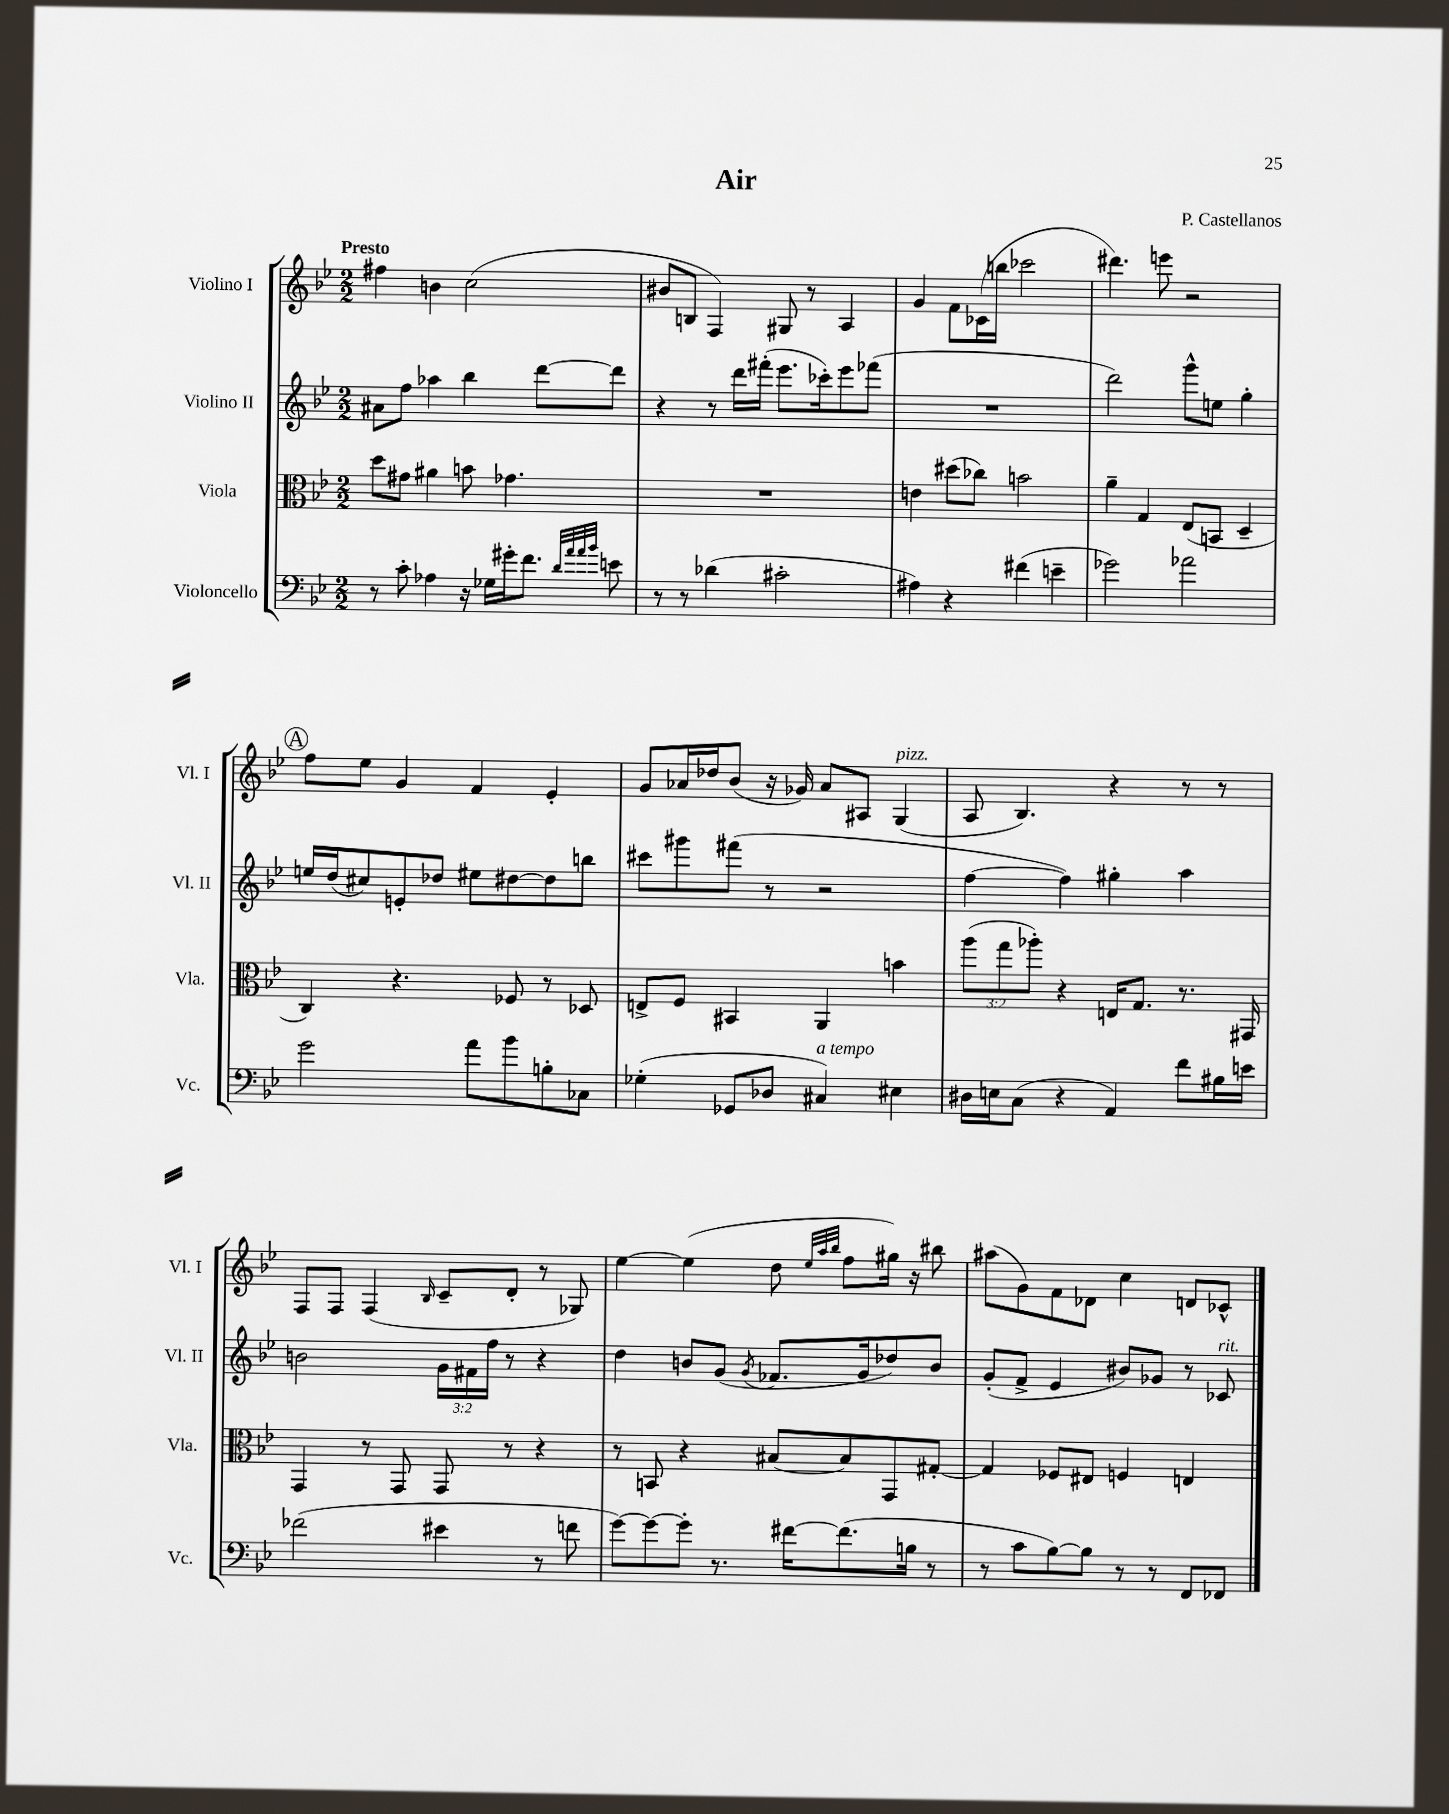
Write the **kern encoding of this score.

**kern	**kern	**kern	**kern
*staff4	*staff3	*staff2	*staff1
*clefF4	*clefC3	*clefG2	*clefG2
*k[b-e-]	*k[b-e-]	*k[b-e-]	*k[b-e-]
*M2/2	*M2/2	*M2/2	*M2/2
8r	8dd\L	8a#\L	4ff#\
8c'\	8g#\J	8ff\J	.
4A-\	4a#\	4aa-\	4b\
16r	8b\	4bb-\	(2cc\
16G-\LL	.	.	.
16g#'\J	4.g-\	.	.
8.f\J	.	.	.
.	.	[8ddd\L	.
32qqd/LLL	.	.	.
32qqa/	.	.	.
32qqa/	.	.	.
32qqb-/JJJ	.	.	.
8e\	.	8ddd\]J	.
=	=	=	=
8r	1r	4r	8b#/L
8r	.	.	8B/J
(4d-\	.	8r	4F/)
.	.	16ddd\LL	.
.	.	(16fff#'\JJ	.
2c#'\	.	8.eee-\L	8G#/
.	.	.	8r
.	.	16ccc-'\k)	.
.	.	8eee-\	4A/
.	.	(8fff-\J	.
=	=	=	=
4A#\)	4e\	1r	4g/
4r	(8dd#\L	.	8f\L
.	8cc-\J)	.	(16c-\L
.	.	.	16bb\JJ
(4f#\	2b\	.	2ccc-\
4e~\	.	.	.
=	=	=	=
2g-\)	4a~\	2ddd\)	4.ddd#\)
.	4G/	.	.
.	.	.	8eee\
2a-\	(8E-/L	8ggg^^\L	2r
.	8BB/J	8ee\J	.
.	4D~/	4gg'\	.
=	=	=	=
2g\	4C/)	16ee/LL	8ff\L
.	.	(16dd/J	.
.	.	8cc#/)	8ee-\J
.	4.r	8e'/	4g/
.	.	8dd-/J	.
8a\L	.	8ee#\L	4f/
8b-\	8F-/	[8dd#\	.
8B'\	8r	8dd#\]	4e-'/
8C-\J	8D-/	8bb\J	.
=	=	=	=
(4G-'\	8E^/L	8ccc#\L	8g/L
.	8F/J	8ggg#\	16a-/L
.	.	.	16dd-/J
8GG-/L	4BB#/	(8fff#\J	(8b-/J
8D-/J	.	8r	16r
.	.	.	16g-/)
4C#/)	4AA/	2r	8a-/L
.	.	.	8A#/J
4E#\	4b\	.	(4G/
=	=	=	=
16D#\LL	(12aa\L	[4ff\	8A/
16E\J	.	.	.
.	12gg\	.	.
(8C\J	.	.	4.B-/)
.	12aa-'\J)	.	.
4r	4r	4ff\])	.
4AA/)	16E/LK	4gg#'\	4r
.	8.G/J	.	.
8f\L	8.r	4aa\	8r
16B#\L	.	.	8r
16e\JJ	16GG#/	.	.
=	=	=	=
(2f-\	4GG/	2b\	8F/L
.	.	.	8F/J
.	8r	.	(4F/
.	8GG/	.	.
.	.	.	16qqB-/
4e#\	8GG/	24g\LL	8c~/L
.	.	24f#\	.
.	.	24ff\JJ	.
.	8r	8r	8d'/J
8r	4r	4r	8r
8f\	.	.	8G-/)
=	=	=	=
[8g\L)	8r	4dd\	[4ee-\
8g\_	8BB/	.	.
8g'\]J	4r	8b/L	(4ee-\]
8.r	.	(8g/J	.
.	.	8qg/	.
.	[8B#/L	8.f-/L	8dd\
[16f#\LK	.	.	.
.	.	.	32qqee-/LLL
.	.	.	32qqaa/
.	.	.	32qqbb-/JJJ
(8.f#\]	8B#/]	.	8ff\L
.	.	16g/k	.
.	8GG/	8dd-/)	16gg#\Jk)
16B\Jk	.	.	16r
8r	[8G#'/J	8b/J	8bb#\
=	=	=	=
8r	4G#/]	(8g'/L	(8aa#\L
8c\L	.	8f^/J	8g\)
[8B-\)	8F-/L	4e-/	8f\
8B-\]J	8E#/J	.	8d-\J
8r	4F/	8b#/L)	4cc\
8r	.	8g-/J	.
8FF/L	4E/	8r	8d/L
8FF-/J	.	8c-/	8c-^^/J
==	==	==	==
*-	*-	*-	*-
